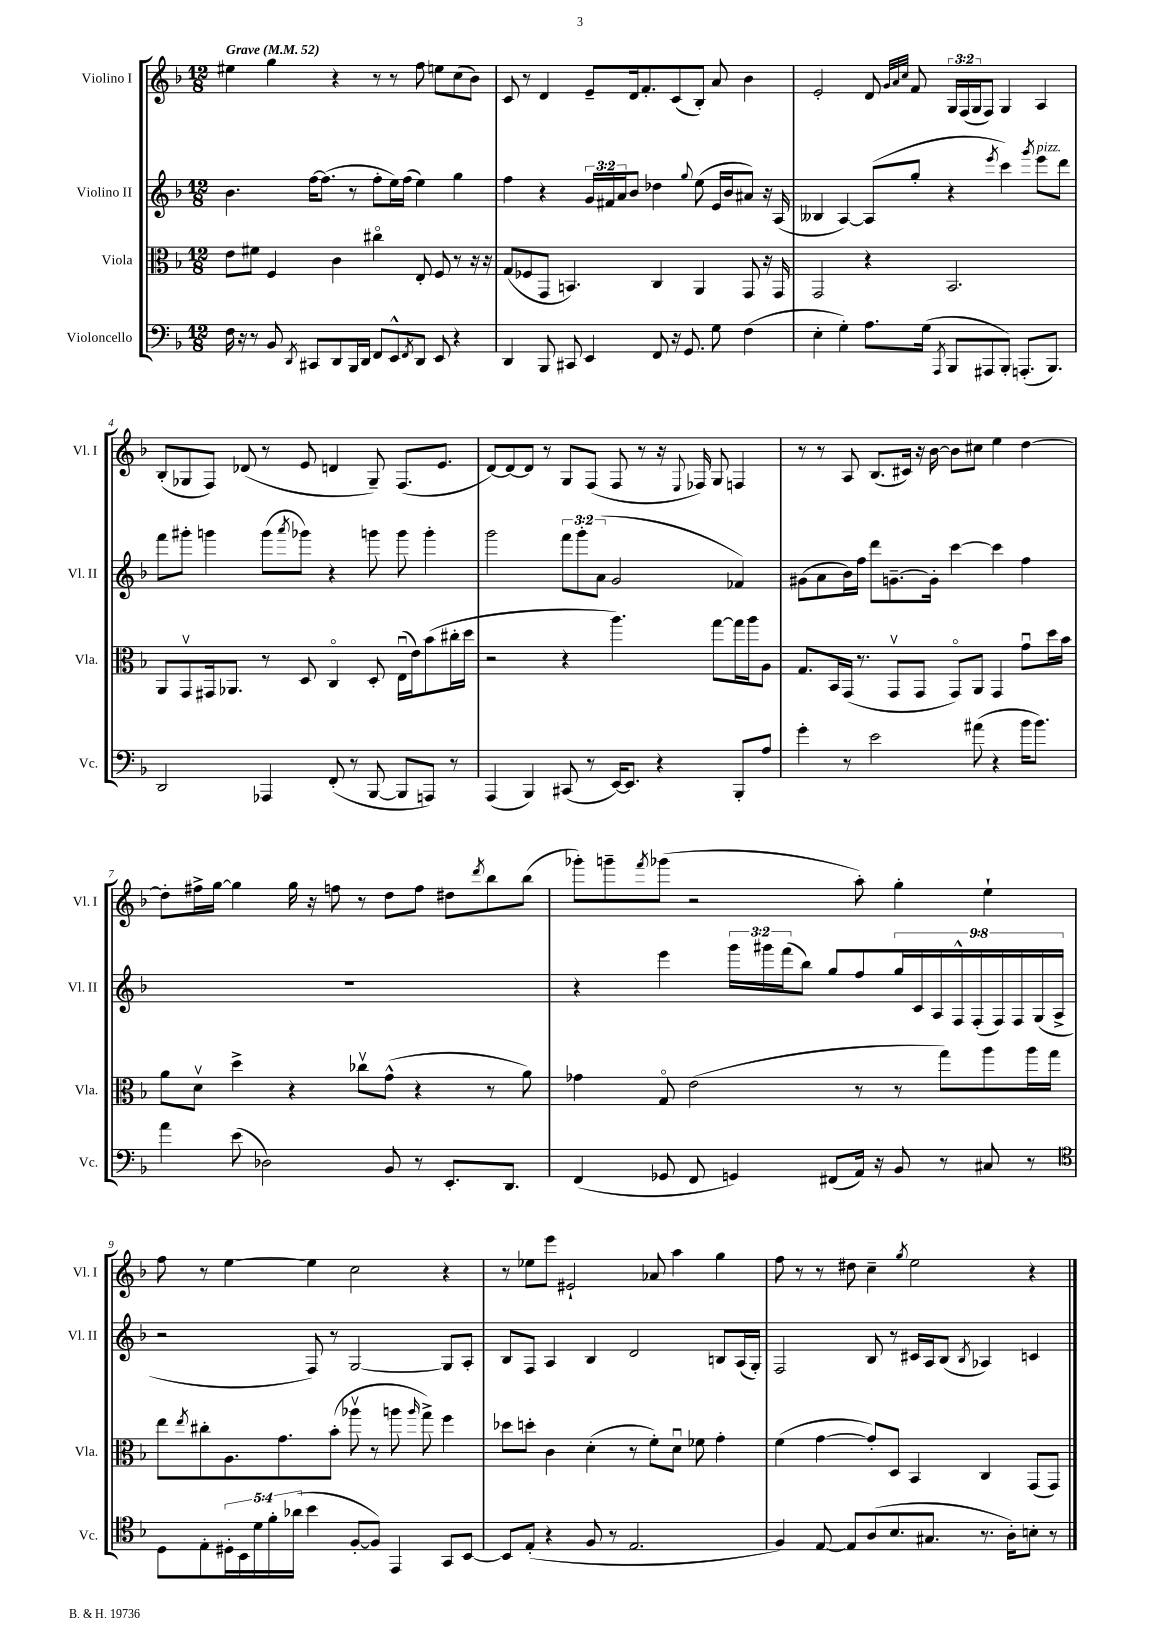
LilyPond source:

<<
\new StaffGroup <<
\new Staff = "s0" \with { instrumentName = "Violino I" shortInstrumentName = "Vl. I" } {
    \clef treble \key f \major \numericTimeSignature \time 12/8 \override Staff.TupletNumber.text = #tuplet-number::calc-fraction-text \tempo "Grave" 4 = 52
    eis''4 g''4 r4 r8 r8 f''8 e''8 c''8( bes'8) |
    c'8 r8 d'4 e'8-- d'16 f'8.-. c'8( bes8-.) a'8 bes'4 |
    e'2-. d'8 \grace { g'32 a'32 c''32 } f'8 \tuplet 3/2 { g16 f16( g16 } f8) g4 a4 |
    bes8-.( ges8 f8) des'8( r8 e'8 d'4 ges8--) f8.( e'8. |
    d'8~) d'8~ d'8 r8 g8 f8( f8 r8 r16 \appoggiatura { e8 } fes16) g8 f4 |
    r8 r8 a8 bes8.( cis'16) r16 bes'16~ bes'8 cis''8 e''4 d''4~ |
    d''8-. fis''16-> g''16~ g''4 g''16 r16 f''8 r8 d''8 f''8 dis''8 \acciaccatura { d'''8 } bes''8 bes''8( |
    ges'''8-.) g'''8-- \acciaccatura { f'''8 } ges'''8( r2 a''8-.) g''4-. e''4-! |
    f''8 r8 e''4~ e''4 c''2 r4 |
    r8 ees''8 e'''8 eis'2-! aes'8 a''4 g''4 |
    f''8 r8 r8 dis''8 c''4-- \acciaccatura { g''8 } e''2 r4 \bar "|." |
}
\new Staff = "s1" \with { instrumentName = "Violino II" shortInstrumentName = "Vl. II" } {
    \clef treble \key f \major \numericTimeSignature \time 12/8 \override Staff.TupletNumber.text = #tuplet-number::calc-fraction-text
    bes'4. f''16~ f''8.( r8 f''8-. e''16) f''16( e''4) g''4 |
    f''4 r4 \tuplet 3/2 { g'16 fis'16 a'16 } bes'8 des''4 \appoggiatura { g''8 } e''8( e'16 bes'16 ais'8) r16 a16( |
    beses4 a4~) a8( g''8-. r4 \acciaccatura { e'''8 } c'''4) \acciaccatura { g'''8 } e'''8^\markup { \italic "pizz." } d'''8 |
    f'''8 gis'''8-. g'''4 g'''8( \acciaccatura { a'''8 } ges'''8) r4 g'''8 g'''8 g'''4-. |
    g'''2 \tuplet 3/2 { f'''8 g'''8-. a'8( } g'2 fes'4) |
    gis'8( a'8 bes'16) f''16 d'''8 g'8.~-- g'16-. c'''4~ c'''4 f''4 |
    R1. |
    r4 e'''4 \tuplet 3/2 { g'''16 gis'''16 f'''16( } bes''8) g''8 f''8 \tuplet 9/8 { g''16 c'16 a16 f16-^ f16-.( f16) f16 g16( a16-> } |
    r2 f8) r8 g2~ g8 a8-. |
    bes8 f8 a4 bes4 d'2 b8 a16( g16-.) |
    f2 bes8 r8 cis'16 a16 bes8( \acciaccatura { bes8 } aes4) c'4 \bar "|." |
}
\new Staff = "s2" \with { instrumentName = "Viola" shortInstrumentName = "Vla." } {
    \clef alto \key f \major \numericTimeSignature \time 12/8
    e'8 fis'8 f4 c'4 cis''4\flageolet e8-. f8 r8 r16 r16 |
    g8( fes8 g,8 b,4.) c4 a,4 g,8 r16 g,16 |
    g,2 r4 bes,2. |
    a,8 g,8\upbow gis,16 aes,8. r8 d8 c4\flageolet d8-. e16\downbow( e'16) bes'8( cis''16-. d''16 |
    r2 r4 a''4.) g''8~ g''16 a''16 a8 |
    g8. bes,16 g,16( r8. g,8\upbow g,8 g,8\flageolet) a,8 g,4 g'8\downbow d''16 bes'16 |
    a'8 d'8\upbow d''4-> r4 ces''8\upbow g'8-^( r4 r8 a'8) |
    ges'4 g8\flageolet e'2( r8 r8 g''8) a''8 a''16 g''16 |
    e''8 \acciaccatura { e''8 } cis''8-. a8. g'8. bes'8-.( aes''8\upbow r8 a''8 \grace { a''16 } g''8->) f''4 |
    des''8 d''8-. c'4 d'4-.( r8 f'8-.) d'8\downbow fes'8 g'4-. |
    f'4( g'4~ g'8-.) d8 bes,4 c4 g,8( g,8) \bar "|." |
}
\new Staff = "s3" \with { instrumentName = "Violoncello" shortInstrumentName = "Vc." } {
    \clef bass \key f \major \numericTimeSignature \time 12/8 \override Staff.TupletNumber.text = #tuplet-number::calc-fraction-text
    f16 r16 r8 bes,8 \acciaccatura { d,8 } cis,8 d,8 bes,,16 d,16 f,8 e,8-^ \acciaccatura { f,8 } d,8 e,8 r4 |
    d,4 bes,,8 cis,8 e,4 f,8 r16 g,8. g8 f4( |
    e4-. g4-.) a8. g16( \acciaccatura { a,,8 } bes,,8 ais,,8 bes,,8-.) a,,8.-.( bes,,8.) |
    d,2 aes,,4 f,8-.( r8 bes,,8~ bes,,8 a,,8) r8 |
    a,,4( bes,,4) cis,8( r8 e,16~) e,8. r4 bes,,8-. a8 |
    g'4-. r8 e'2 ais'8( r4 bes'16 bes'8.) |
    a'4 e'8( des2) bes,8 r8 e,8.-. d,8. |
    f,4( ges,8 f,8 g,4) fis,8( a,16) r16 bes,8 r8 cis8 r8 |
    \clef tenor d8 e8-. \tuplet 5/4 { dis16-. bes,16 d'16 f'16-. aes'16( } bes'4 f8~-. f8) e,4 g,8 bes,8~ |
    bes,8 e8-.( r4 f8 r8 e2. |
    f4) e8~ e8 a8( bes8. gis8. r8. a16-.) b8-. r8 \bar "|." |
}
>>
>>
